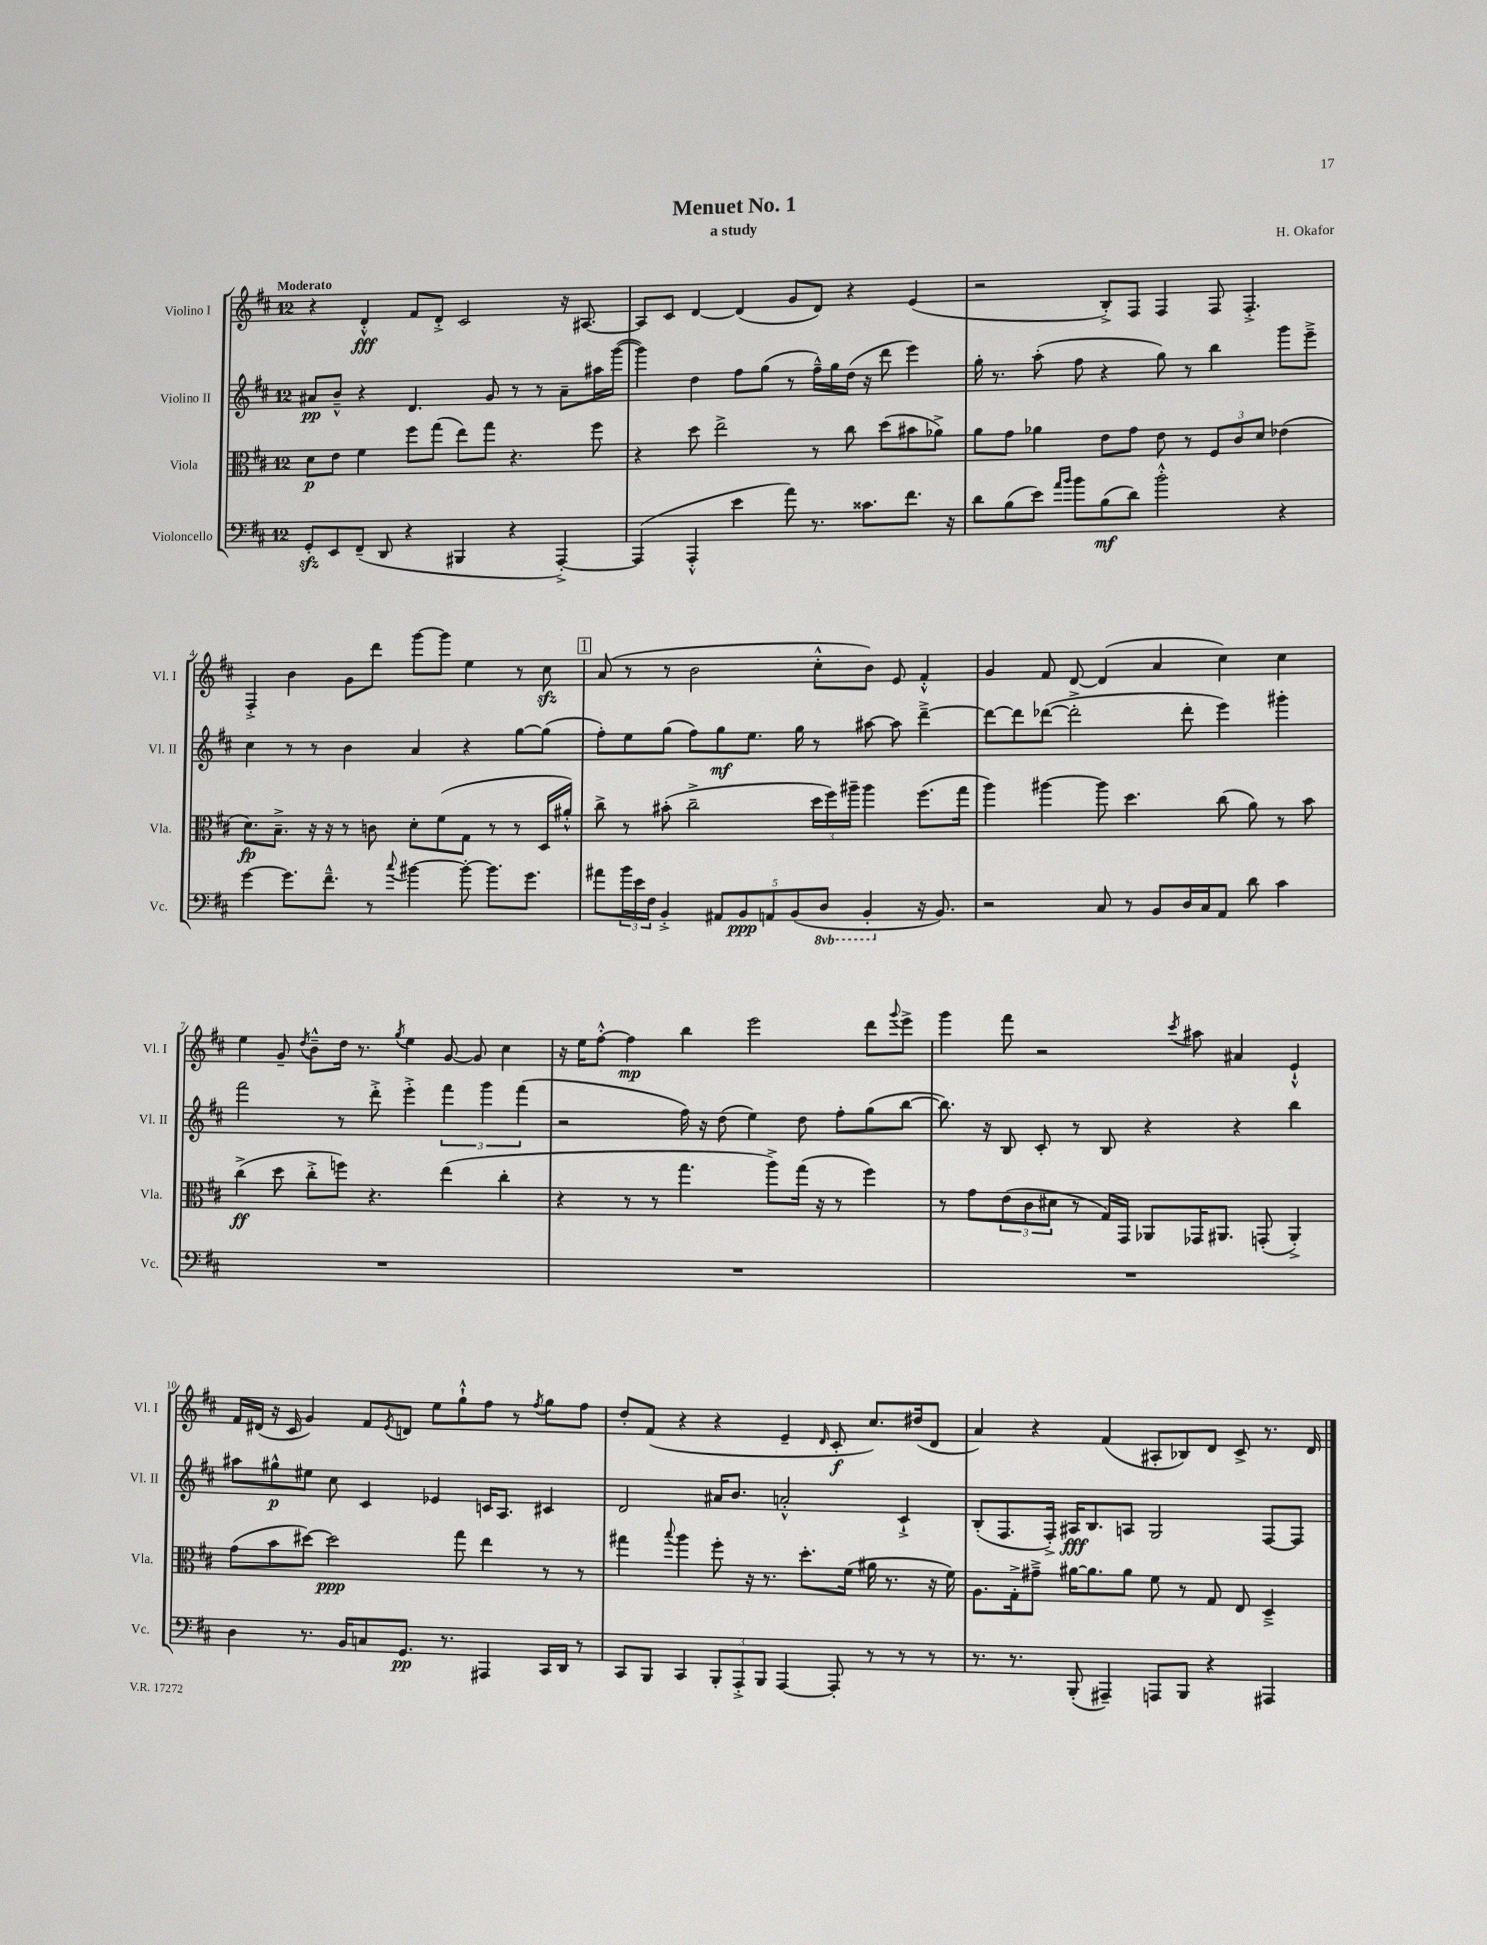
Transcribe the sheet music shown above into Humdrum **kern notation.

**kern	**kern	**kern	**kern
*staff4	*staff3	*staff2	*staff1
*clefF4	*clefC3	*clefG2	*clefG2
*k[f#c#]	*k[f#c#]	*k[f#c#]	*k[f#c#]
*M12/8	*M12/8	*M12/8	*M12/8
8GG'	8d	8a#	4r
8EE	8e	8b~^^	.
(8FF#~	4f#	4r	4d'^^
8DD	.	.	.
4r	8ff#	4.d	8f#
.	(8gg	.	8d'^
4BBB#	8ee)	.	2c#
.	8gg	8g	.
4r	4.r	8r	.
.	.	8r	.
[4AAA'^)	.	8a#~	16r
.	.	.	[8.A#
.	8ff#	16aa#	.
.	.	([16ggg	.
=	=	=	=
(4AAA]	4r	4ggg])	8A#]
.	.	.	8c#
4AAA'^^	8dd	4dd	[4d
.	2ee^	.	.
4e	.	8ff#	(4d]
.	.	(8gg	.
8a)	.	8r	8g
8.r	8r	16ff#~^^)	8d)
.	.	16gg	.
.	8cc#	(16dd	4r
8.c##	.	16r	.
.	(8dd	8ddd	.
8.f#	8b#	4eee)	(4e
.	8a-^)	.	.
16r	.	.	.
=	=	=	=
8d	8a	16gg'	2r
.	.	8.r	.
(8B	8g	.	.
8e)	4a-	(8aa'	.
16qqa	.	.	.
16qqb	.	.	.
8b	.	8ff#	.
(8B	8e	4r	8B'^)
8d)	8g	.	8F#
2b'^^	8e	8gg)	4F#
.	8r	8r	.
.	12F#	4bb	8F#
.	12c#	.	.
.	.	.	4.F#'^
.	12d	.	.
4r	(4e-	8ggg	.
.	.	8eee~^	.
=	=	=	=
[4g	8.d)	4cc#	4F#'^
.	8.B~^	.	.
8.g]	.	8r	4b
.	16r	8r	.
8.f#~^^	16r	.	.
.	8r	4b	8g
8r	8c	.	8ddd
8qqcc#	.	.	.
[4b#	8d'	4a	[8ggg
.	(8f#	.	8ggg]
8b#'_	8G	4r	4ee
8.b#]	8r	.	.
.	8r	[8gg	8r
8.g	.	.	.
.	16D	(8gg]	8cc#
.	16a#'^^)	.	.
=	=	=	=
8a#	8cc#^	8ff#')	(8a
24b	8r	8ee	8r
24e	.	.	.
24F#	.	.	.
4BB'^	(8b#'	(8gg	8r
.	2cc#~^	8ff#)	2b
10AA#	.	8gg	.
10BB	.	.	.
.	.	8.ee	.
10AA	.	.	.
(10BB	.	.	.
.	.	16gg	.
.	24dd	8r	8cc#'^^
10DD	.	.	.
.	24ff#)	.	.
.	24aa#~	.	.
4BBB'	4aa#	[8aa#	8b)
.	.	8aa#]	8e
16r	(8.ff#	[4ddd~^	4f#'^^
8.BB)	.	.	.
.	16gg	.	.
=	=	=	=
2r	4aa)	8ddd_	4g
.	.	8ddd]	.
.	[4aa#	([8ddd-	8f#
.	.	2ddd-'^]	[8d
8C#	8aa#]	.	(4d]
8r	4.dd	.	.
8BB	.	.	4a
16D	.	8ddd-'	.
16C#	.	.	.
8AA	(8cc#	4eee)	4cc#)
8d	8a)	.	.
4c#	8r	4ggg#'	4cc#
.	8b	.	.
=	=	=	=
1.r	(4cc#^	2fff#	4ee
.	8dd	.	8g~
.	.	.	8qdd
.	8cc#'^	.	8b~^^
.	8ff)	8r	16dd
.	.	.	8.r
.	4.r	8ddd'^	.
.	.	.	8qgg
.	.	4eee'^	4ee
.	(4ee	6fff#	[8g
.	.	.	8g]
.	.	6ggg	.
.	4cc#'	.	4cc#
.	.	(6fff#	.
=	=	=	=
1.r	4r	2r	16r
.	.	.	16ee
.	.	.	[8ff#'^^
.	8r	.	4ff#]
.	8r	.	.
.	4.gg	16ff#)	4bb
.	.	16r	.
.	.	(8dd	.
.	.	4ee)	2eee
.	8aa^)	.	.
.	(16gg	8dd	.
.	16r	.	.
.	8r	8ff#'	.
.	4ff#)	(8gg	8ddd
.	.	.	8qqggg
.	.	[8bb	8eee^
=	=	=	=
1.r	8r	8.bb])	4ggg
.	8g	.	.
.	.	16r	.
.	(12e	8B	8fff#
.	12c#	.	.
.	.	8c#'	2r
.	12d#	.	.
.	8r	8r	.
.	16G)	8B	.
.	16GG	.	.
.	8AA-	4r	.
.	.	.	8qccc#
.	16GG-	.	8aa#
.	8.AA#	.	.
.	.	4r	4a#
.	(8GG'	.	.
.	4AA#'^)	4bb	4e`^^
=	=	=	=
4D	(8g	8aa#	16f#
.	.	.	(16d#
.	8b	8gg#^^	16r
.	.	.	16c#
8.r	[8dd#)	8ee#	4g)
.	2dd#]	8cc#	.
16BB	.	.	.
8C	.	4c#	8f#
.	.	.	8qe
8.GG	.	.	8d
.	.	4e-	8ee
8.r	.	.	.
.	8gg	.	8gg`^^
4AAA#	4ee	16c	8ff#
.	.	8.A	.
.	.	.	8r
.	.	.	8qff#
16CC#	8r	4c#	8gg
16DD	.	.	.
8r	8r	.	8ff#
=	=	=	=
8CC#	4gg#	2d	8dd'
8BBB	.	.	(8f#
.	8qqbb	.	.
4CC#	4aa	.	4r
12BBB'	8ff#'	16a#	4r
.	.	8.b	.
12AAA'^	.	.	.
.	16r	.	.
12BBB	.	.	.
.	8.r	.	.
[4AAA	.	2a'^^	4e~
.	8.dd'	.	.
.	.	.	16qqd
8AAA']	.	.	8c#'
.	(16f#	.	.
8r	16a#	.	8.cc#)
.	8.r	.	.
8r	.	4c#`^	.
.	.	.	(16dd#
8r	16r	.	8d
.	16f#)	.	.
=	=	=	=
8.r	8.A	(8B'	4a)
.	.	8.F#	.
8.r	16G'^	.	.
.	8g#~^	.	4r
.	.	16F#'^)	.
(8BBB'	[16a#	16A#	.
.	8.a#]	8.B	.
4AAA#~)	.	.	(4f#
.	8a#	8A	.
8AAA	8f#	2G	8A#'
8BBB	8r	.	8B-)
4r	8G	.	8d
.	8E	.	8c#^
4AAA#	4D~^	[8F#	8.r
.	.	8F#]	.
.	.	.	16d
==	==	==	==
*-	*-	*-	*-
